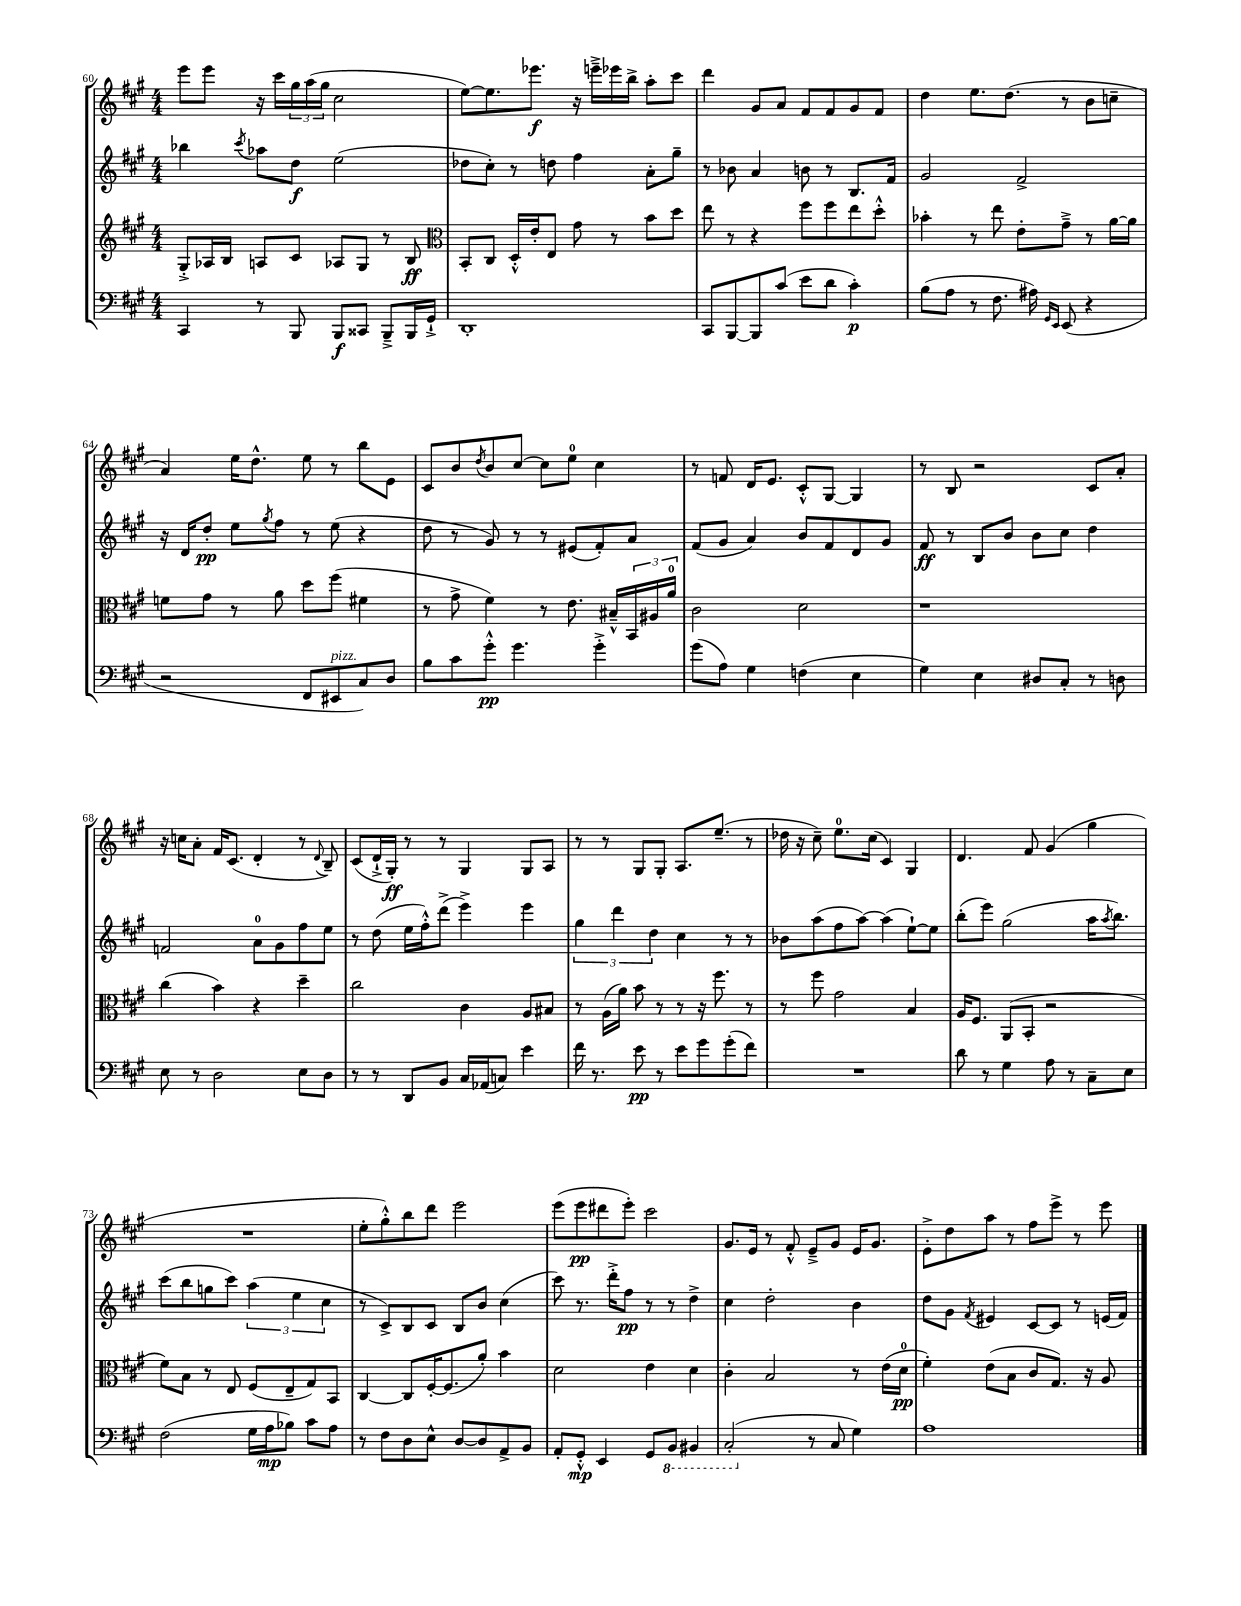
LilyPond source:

<<
\new StaffGroup <<
\new Staff = "s0" {
    \clef treble \key a \major \numericTimeSignature \time 4/4
    e'''8 e'''8 r16 cis'''16 \tuplet 3/2 { gis''16 a''16( gis''16 } cis''2 |
    e''8~) e''8. ees'''8.\f r16 e'''16---> ees'''16 b''16-> a''8-. cis'''8 |
    d'''4 gis'8 a'8 fis'8 fis'8 gis'8 fis'8 |
    d''4 e''8. d''8.( r8 b'8 c''8-- |
    a'4) e''16 d''8.-^ e''8 r8 b''8 e'8 |
    cis'8 b'8 \acciaccatura { d''8 } b'8 cis''8~ cis''8 e''8-0 cis''4 |
    r8 f'8 d'16 e'8. cis'8-.-^ gis8~ gis4 |
    r8 b8 r2 cis'8 a'8-. |
    r16 c''16 a'8-. fis'16 cis'8.( d'4-. r8 \appoggiatura { d'8 } b8--) |
    cis'8( d'16-!-> gis16-.\ff) r8 r8 gis4 gis8 a8 |
    r8 r8 gis8 gis8-. a8. e''8.--( r8 |
    des''16 r16 cis''8--) e''8.-0 cis''16( cis'4) gis4 |
    d'4. fis'8 gis'4( gis''4 |
    R1 |
    e''8-. gis''8-.-^) b''8 d'''8 e'''2 |
    e'''8( e'''8\pp dis'''8 e'''8-.) cis'''2 |
    gis'8. e'16 r8 fis'8-.-^ e'8---> gis'8 e'16 gis'8. |
    e'8-.-> d''8 a''8 r8 fis''8 e'''8-> r8 e'''8 \bar "|." |
}
\new Staff = "s1" {
    \clef treble \key a \major \numericTimeSignature \time 4/4
    bes''4 \acciaccatura { cis'''8 } aes''8 d''8\f e''2( |
    des''8 cis''8-.) r8 d''8 fis''4 a'8-. gis''8-- |
    r8 bes'8 a'4 b'8 r8 b8. fis'16 |
    gis'2 fis'2-> |
    r16 d'16 d''8-.\pp e''8 \acciaccatura { gis''8 } fis''8 r8 e''8( r4 |
    d''8 r8 gis'8) r8 r8 eis'8( fis'8-.) a'8 |
    fis'8( gis'8 a'4) b'8 fis'8 d'8 gis'8 |
    fis'8\ff r8 b8 b'8 b'8 cis''8 d''4 |
    f'2 a'8-0 gis'8 fis''8 e''8 |
    r8 d''8( e''16 fis''16-.-^) d'''8->( e'''4->) e'''4 |
    \tuplet 3/2 { gis''4 d'''4 d''4 } cis''4 r8 r8 |
    bes'8 a''8( fis''8 a''8~) a''4( e''8~-!) e''8 |
    b''8-.( e'''8) gis''2( a''16 \acciaccatura { a''8 } b''8.) |
    cis'''8( b''8 g''8 cis'''8) \tuplet 3/2 { a''4( e''4 cis''4 } |
    r8 cis'8->) b8 cis'8 b8 b'8 cis''4( |
    cis'''8) r8. d'''16-.-> fis''8\pp r8 r8 d''4-> |
    cis''4 d''2-. b'4 |
    d''8 gis'8 \acciaccatura { fis'8 } eis'4 cis'8~ cis'8 r8 e'16( fis'16) \bar "|." |
}
\new Staff = "s2" {
    \clef treble \key a \major \numericTimeSignature \time 4/4
    gis8-.-> aes16 b16 a8 cis'8 aes8 gis8 r8 b8\ff |
    \clef alto b,8-. cis8 d16-.-^ e'16-. e8 gis'8 r8 b'8 d''8 |
    e''8 r8 r4 fis''8 fis''8 e''8 d''8-.-^ |
    bes'4-. r8 e''8 e'8-. gis'8---> r8 a'16~ a'16 |
    f'8 gis'8 r8 a'8 d''8 fis''8( fis'4 |
    r8 gis'8-> fis'4) r8 e'8. bis16---^ \tuplet 3/2 { b,16 ais16 a'16-0 } |
    cis'2 d'2 |
    r1 |
    cis''4( b'4) r4 d''4-- |
    cis''2 cis'4 a8 bis8 |
    r8 a16( a'16) b'8 r8 r8 r16 fis''8. r8 |
    r8 fis''8 gis'2 b4 |
    a16 fis8. a,8( b,8-. r2 |
    fis'8) b8 r8 e8 fis8( e8-- gis8) b,8 |
    cis4~ cis8 fis16~-. fis8.( a'8-.) b'4 |
    d'2 e'4 d'4 |
    cis'4-. b2 r8 e'16( d'16-0\pp |
    fis'4-.) e'8( b8 cis'8 gis8.) r16 a8 \bar "|." |
}
\new Staff = "s3" {
    \clef bass \key a \major \numericTimeSignature \time 4/4
    cis,4 r8 b,,8 b,,8\f cisis,8 b,,8---> b,,16 gis,16-!-> |
    d,1-. |
    cis,8 b,,8~ b,,8 cis'8( e'8 d'8 cis'4-.\p) |
    b8( a8 r8 fis8. ais16) \grace { gis,16 e,16 } e,8( r4 |
    r2 fis,8 eis,8^\markup { \italic "pizz." } cis8) d8 |
    b8 cis'8 gis'8-.-^\pp gis'4. gis'4-.-> |
    gis'8( a8) gis4 f4( e4 |
    gis4) e4 dis8 cis8-. r8 d8 |
    e8 r8 d2 e8 d8 |
    r8 r8 d,8 b,8 cis16 aes,16( c8) e'4 |
    fis'16 r8. e'8\pp r8 e'8 gis'8 gis'8-.( fis'8) |
    R1 |
    d'8 r8 gis4 a8 r8 cis8-- e8 |
    fis2( gis16 a16\mp bes8) cis'8 a8 |
    r8 fis8 d8 e8-^ d8~ d8 a,8-> b,8 |
    a,8-. gis,8-.-^\mp e,4 gis,8 \ottava #-1 b,,8 bis,,4 |
    cis,2-.( \ottava #0 r8 cis8 gis4) |
    a1 \bar "|." |
}
>>
>>
\layout { \context { \Score currentBarNumber = #60 } }
